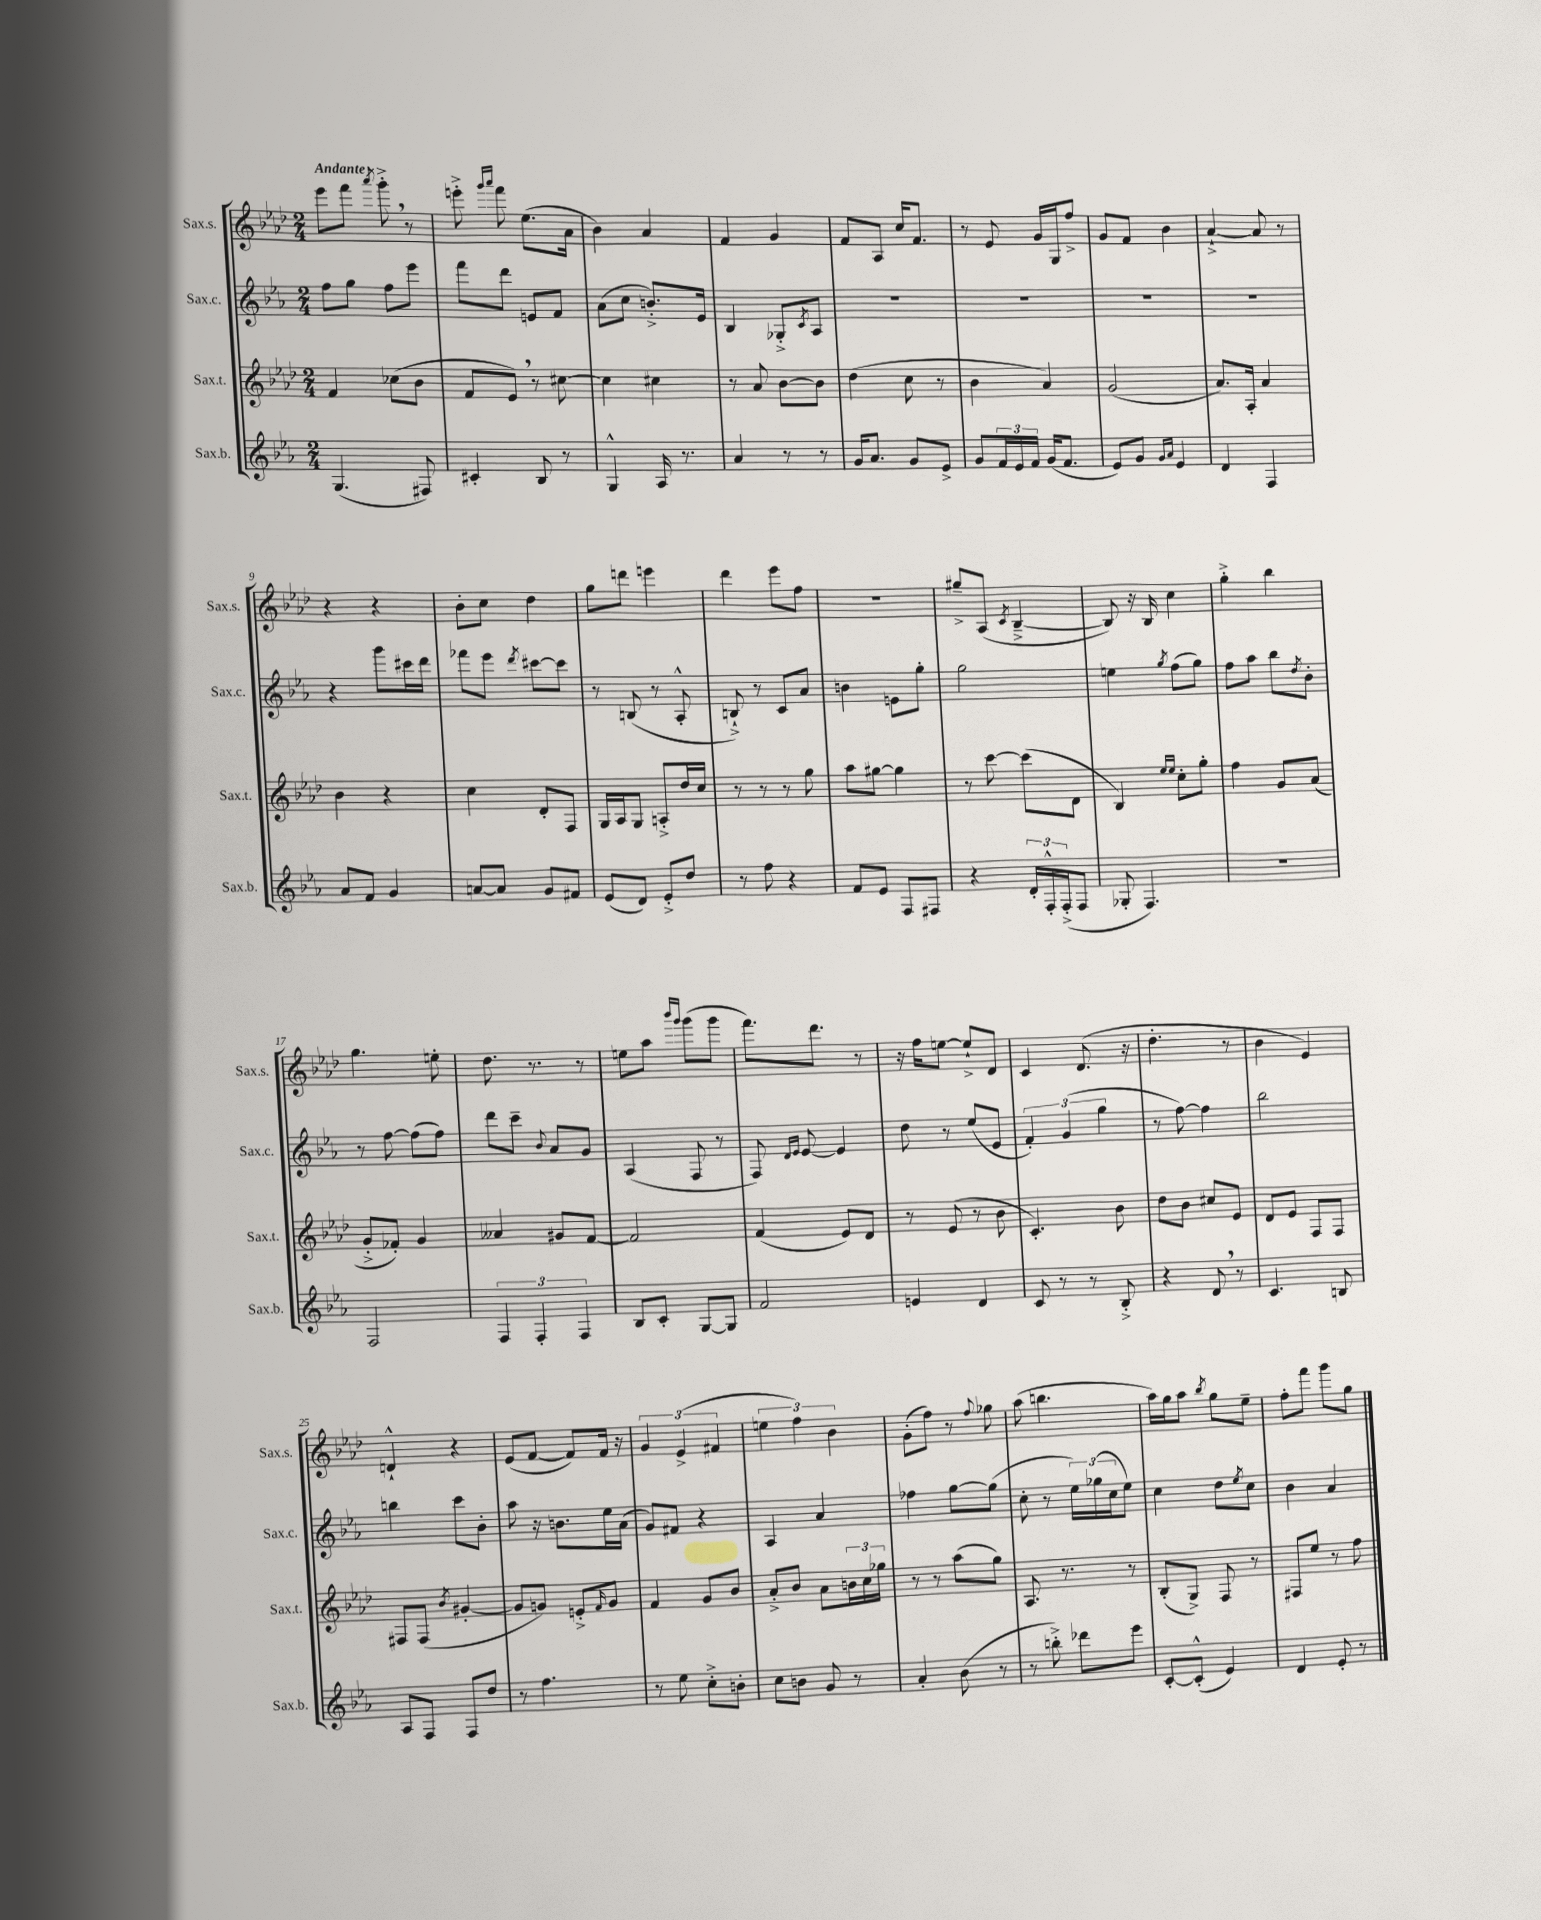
<<
\new StaffGroup <<
\new Staff = "s0" \with { instrumentName = "Sax.s." shortInstrumentName = "Sax.s." } {
    \clef treble \key aes \major \numericTimeSignature \time 2/4 \tempo "Andante"
    ees'''8 f'''8 \acciaccatura { aes'''8 } g'''8-.-> \breathe r8 |
    e'''8-.-> \grace { g'''16 aes'''16 } f'''8 ees''8.( aes'16 |
    bes'4) aes'4 |
    f'4 g'4 |
    f'8 aes8 c''16 f'8. |
    r8 ees'8 g'16 g16 f''8-> |
    g'8 f'8 bes'4 |
    aes'4~-!-> aes'8 r8 |
    r4 r4 |
    bes'8-. c''8 des''4 |
    g''8 d'''8 e'''4 |
    des'''4 ees'''8 f''8 |
    R2 |
    gis''8---> aes8( \acciaccatura { c'8 } bes4~---> |
    bes8) r16 bes16 c''4 |
    g''4-.-> bes''4 |
    g''4. e''8-. |
    des''8. r8. r8 |
    e''8 aes''8 \grace { bes'''16 g'''16 } g'''8( g'''8 |
    f'''8.) des'''8. r8 |
    r16 f''16 e''8~ e''8-!-> des'8 |
    c'4 des'8.( r16 |
    des''4.-. r8 |
    bes'4 ees'4) |
    d'4-!-^ r4 |
    ees'8( f'8~ f'8) f'16 r16 |
    \tuplet 3/2 { g'4 ees'4->( fis'4 } |
    \tuplet 3/2 { e''4 f''4) bes'4 } |
    g'8-.( f''8) r8 \appoggiatura { f''8 } ges''8 |
    aes''8( b''4. |
    aes''16) g''16 aes''8 \acciaccatura { bes''8 } g''8 ees''8-- |
    f''8-. f'''8 g'''8 g''8 \bar "|." |
}
\new Staff = "s1" \with { instrumentName = "Sax.c." shortInstrumentName = "Sax.c." } {
    \clef treble \key ees \major \numericTimeSignature \time 2/4
    f''8 g''8 f''8 ees'''8 |
    f'''8 d'''8 e'8 f'8 |
    aes'8( c''8 b'8.-.->) ees'16 |
    bes4 ges8-.-> \acciaccatura { c'8 } aes8 |
    R2 |
    R2 |
    R2 |
    R2 |
    r4 g'''8 cis'''16 d'''16 |
    fes'''8 ees'''8 \acciaccatura { d'''8 } cis'''8~ cis'''8 |
    r8 b8( r8 aes8-.-^ |
    b8-!->) r8 c'8 aes'8 |
    b'4 e'8 g''8-. |
    g''2 |
    e''4 \acciaccatura { g''8 } f''8( g''8) |
    f''8 aes''8 bes''8 \acciaccatura { d''8 } bes'8-. |
    r8 f''8~ f''8( f''8) |
    d'''8 c'''8-- \appoggiatura { bes'8 } aes'8 g'8 |
    aes4( f8 r8 |
    f8) \grace { d'16 ees'16 } ees'8~ ees'4 |
    d''8 r8 ees''8( ees'8 |
    \tuplet 3/2 { f'4-.) g'4( g''4 } |
    r8 f''8~) f''4 |
    bes''2 |
    b''4 c'''8 bes'8-. |
    aes''8 r16 b'8. ees''16 aes'16( |
    g'8) fis'8 r4 |
    aes4 aes'4 |
    fes''4 g''8~ g''8( |
    c''8-. r8 \tuplet 3/2 { ees''16) ges''16( c''16 } ees''8) |
    c''4 d''8 \acciaccatura { ees''8 } c''8 |
    bes'4 aes'4 \bar "|." |
}
\new Staff = "s2" \with { instrumentName = "Sax.t." shortInstrumentName = "Sax.t." } {
    \clef treble \key aes \major \numericTimeSignature \time 2/4
    f'4 ces''8( bes'8 |
    f'8 ees'8) \breathe r8 cis''8~ |
    cis''4 cis''4 |
    r8 aes'8 bes'8~ bes'8 |
    des''4( c''8 r8 |
    bes'4 aes'4) |
    g'2( |
    aes'8.) aes16-. aes'4 |
    bes'4 r4 |
    c''4 des'8-. f8 |
    g16 aes16 g8 a8-.-> des''16 c''16 |
    r8 r8 r8 g''8 |
    aes''8 gis''8~ gis''4 |
    r8 c'''8~ c'''8( des'8 |
    bes4) \grace { ees''16 ees''16 } c''8-. g''8-. |
    f''4 g'8 aes'8( |
    g'8-.-> fes'8-.) g'4 |
    aeses'4 gis'8 f'8~ |
    f'2 |
    f'4( ees'8) des'8 |
    r8 ees'8( r8 bes'8 |
    c'4.-.) bes'8 |
    des''8 bes'8 cis''8 ees'8 |
    des'8 ees'8 f8 f8 |
    fis8 fis8( \acciaccatura { bes'8 } gis'4~-. |
    gis'8 g'8) e'8-.-> \grace { f'16 } g'8 |
    f'4 g'8 bes'8 |
    aes'8-.-> bes'8 aes'8 \tuplet 3/2 { b'16 c''16 ges''16 } |
    r8 r8 aes''8( g''8) |
    aes8. r8. r8 |
    bes8-.( g8->) f8 r8 |
    fis8 ees''8 r8 f''8 \bar "|." |
}
\new Staff = "s3" \with { instrumentName = "Sax.b." shortInstrumentName = "Sax.b." } {
    \clef treble \key ees \major \numericTimeSignature \time 2/4
    g4.( fis8) |
    cis'4-. bes8 r8 |
    g4-^ aes16 r8. |
    aes'4 r8 r8 |
    g'16 aes'8. g'8 ees'8-> |
    g'8 \tuplet 3/2 { f'16 ees'16 f'16 } g'16( f'8. |
    ees'8) g'8 \grace { g'16 aes'16 } ees'4 |
    d'4 f4 |
    aes'8 f'8 g'4 |
    a'8~ a'8 g'8 fis'8 |
    ees'8( d'8) ees'8-.-> d''8 |
    r8 f''8 r4 |
    f'8 ees'8 f8 fis8 |
    r4 \tuplet 3/2 { d'16-. f16-.-^ f16-.->( } f8 |
    ges8-. f4.) |
    r2 |
    f2 |
    \tuplet 3/2 { f4 f4-. f4 } |
    bes8 c'8-. g8~ g8 |
    f'2 |
    e'4 d'4 |
    c'8 r8 r8 bes8-.-> |
    r4 d'8 \breathe r8 |
    c'4. b8 |
    aes8 f8 f8 d''8 |
    r8 f''4. |
    r8 ees''8 c''8-.-> b'8-. |
    c''8 b'8 g'8 r8 |
    aes'4-. bes'8( r8 |
    r8 b''8-.->) des'''8 ees'''8 |
    c'8~-. c'8-.-^( ees'4) |
    d'4 ees'8-. r8 \bar "|." |
}
>>
>>
